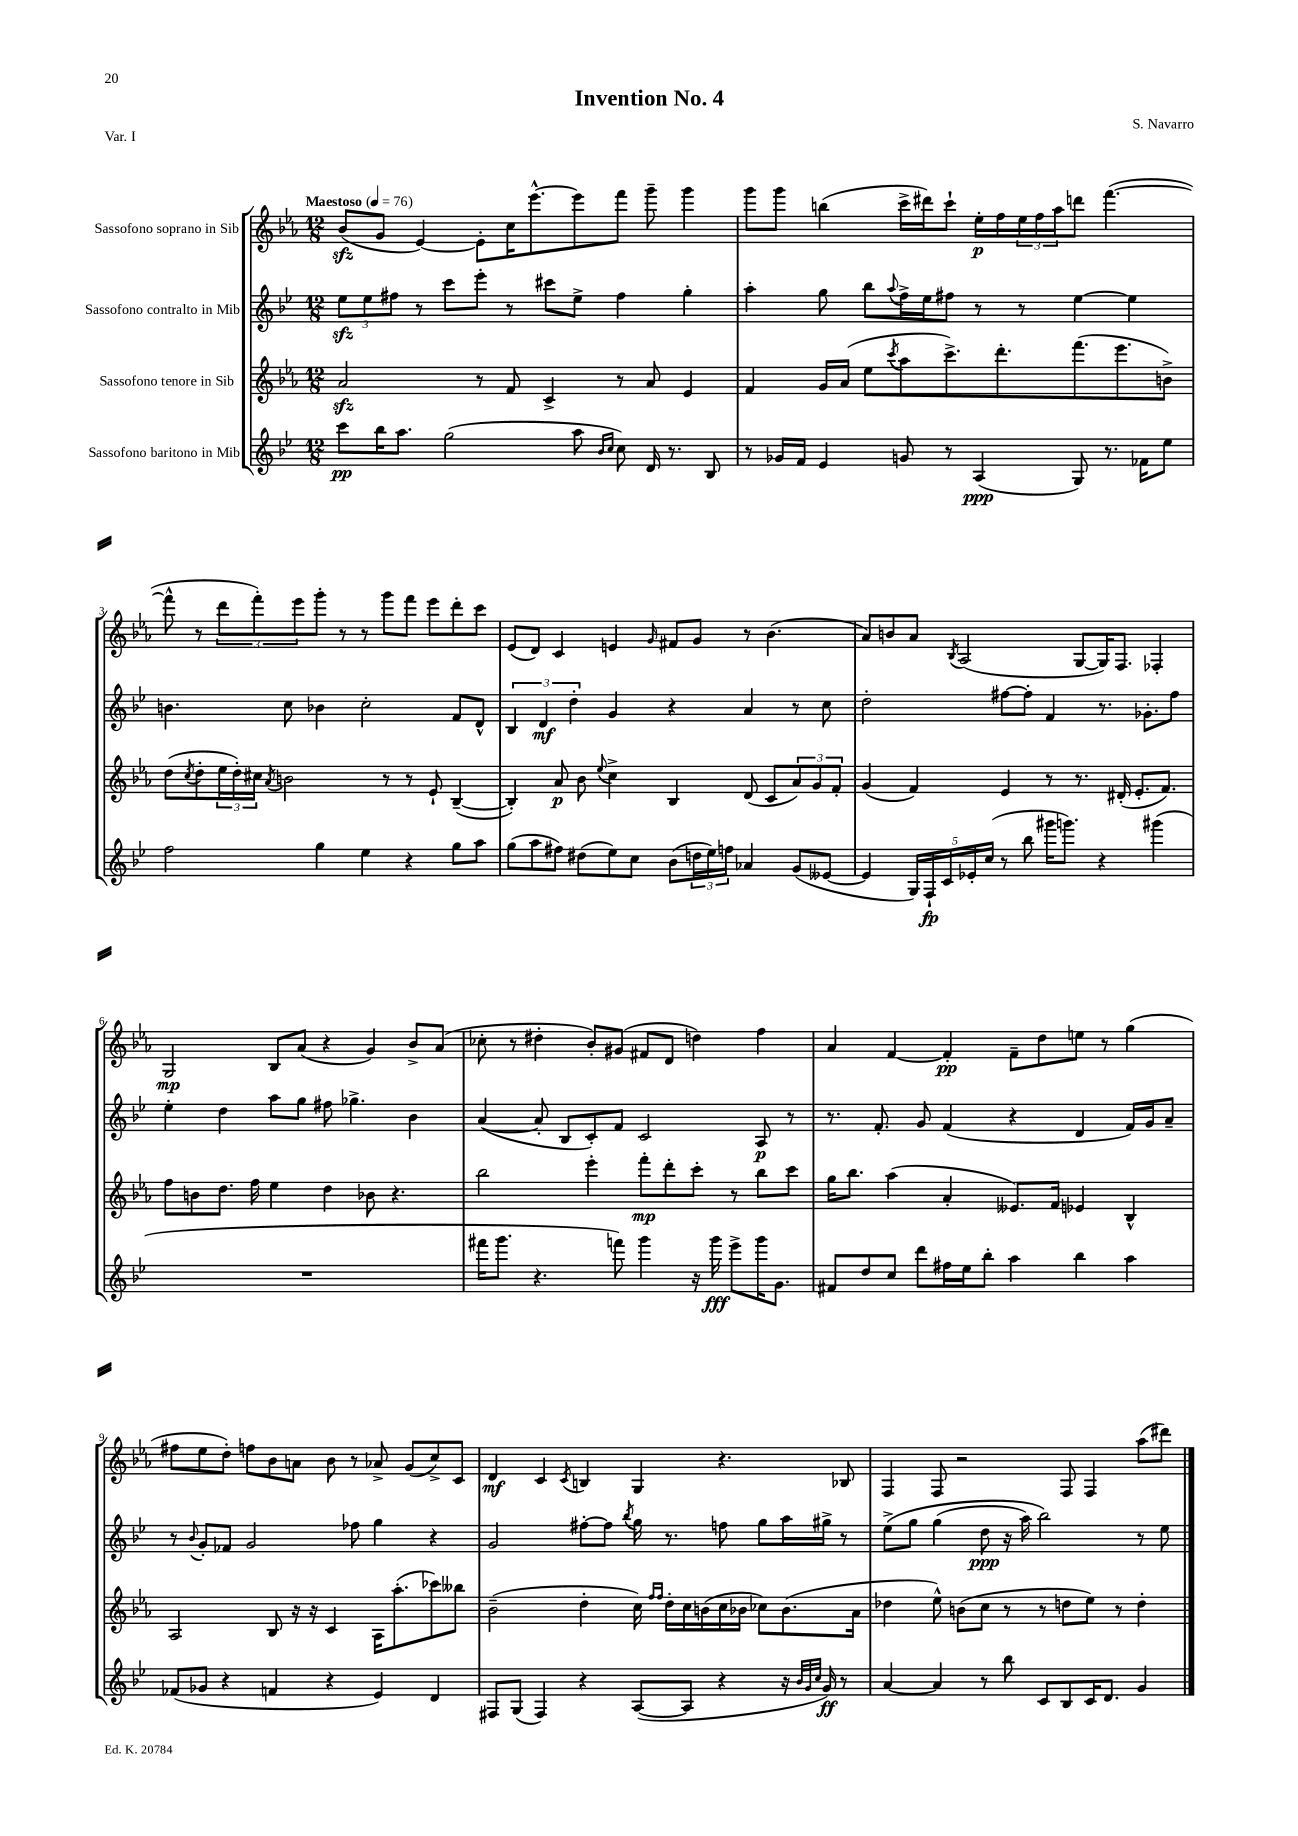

**kern	**kern	**kern	**kern
*staff4	*staff3	*staff2	*staff1
*clefG2	*clefG2	*clefG2	*clefG2
*k[b-e-]	*k[b-e-a-]	*k[b-e-]	*k[b-e-a-]
*M12/8	*M12/8	*M12/8	*M12/8
*MM76	*MM76	*MM76	*MM76
8ccc	2a-	12ee-	(8b-
.	.	12ee-	.
16bb-	.	.	8g
.	.	12ff#	.
8.aa	.	.	.
.	.	8r	[4e-)
(2gg	.	8ccc	.
.	8r	8eee-'	8e-']
.	8f	8r	16cc
.	.	.	[8.eee-^^
.	4c^	8ccc#	.
8aa	.	8ee-^	8eee-]
16qqb-	.	.	.
16qqcc	.	.	.
8cc)	8r	4ff#	8fff
16d	8a-	.	8ggg~
8.r	.	.	.
.	4e-	4gg'	4ggg
8B-	.	.	.
=	=	=	=
8r	4f	4aa'	8ggg
16g-	.	.	8ggg
16f	.	.	.
4e-	16g	8gg	(4bb
.	(16a-	.	.
.	8ee-	8bb-	.
.	8qccc	8qqaa	.
8g	8aa-	16ff^	16ccc^
.	.	16ee-	16ddd#)
8r	8.ccc^)	8ff#	8ccc`
(4A	.	8r	16ee-'
.	8.ddd'	.	16ff
.	.	8r	24ee-
.	.	.	24ff
.	.	.	24aa-
8G)	(8.fff	[4ee-	8ddd
8.r	.	.	([4.fff
.	8.eee-	.	.
.	.	4ee-]	.
16f-	.	.	.
8ee-	8b^)	.	.
=	=	=	=
2ff	(8dd	4.b	8fff^^]
.	8qcc	.	.
.	8dd'	.	8r
.	24ee-	.	12ddd
.	24dd')	.	.
.	24cc#	.	12fff')
.	8qa-	.	.
.	2b	8cc	.
.	.	.	12eee-
4gg	.	4b-	8ggg'
.	.	.	8r
4ee-	.	2cc'	8r
.	8r	.	8ggg
4r	8r	.	8fff
.	8e-`	.	8eee-
8gg	([4B-~	8f	8ddd'
8aa	.	8d^^	8ccc
=	=	=	=
(8gg	4B-'])	6B-	(8e-
8aa	.	.	8d)
.	.	6d	.
8ff#)	8a-	.	4c
.	.	6dd'	.
(8dd#	8b-	.	.
.	8qqee-	.	.
8ee-)	4cc^	4g	4e
8cc	.	.	.
.	.	.	16qqg
(8b-	4B-	4r	8f#
24dd	.	.	8g
24ee-)	.	.	.
24ff	.	.	.
4a-	(8d	4a	8r
.	8c	.	(4.b-
(8g	12a-)	8r	.
.	12g	.	.
[8e--	.	8cc	.
.	12f'	.	.
=	=	=	=
4e--]	(4g	2dd'	8a-)
.	.	.	8b
20G)	4f)	.	8a-
20F`	.	.	.
20c	.	.	.
.	.	.	8qB-
.	.	.	(2A-
20e-'	.	.	.
(20cc	.	.	.
8r	4e-	[8ff#	.
8bb-	.	8ff#']	.
16ggg#	8r	4f	.
8.ggg)	.	.	.
.	8.r	.	[8G
4r	.	8.r	16G])
.	(16d#'	.	8.F
.	8.e-'	.	.
.	.	8.g-'	.
(4ggg#	.	.	4F-'
.	8.f)	.	.
.	.	8ff#	.
=	=	=	=
1.r	8ff	4ee-'	2G
.	8b	.	.
.	8.dd	4dd	.
.	16ff	.	.
.	4ee-	8aa	8B-
.	.	8gg	(8a-
.	4dd	8ff#	4r
.	.	4.gg-^	.
.	8b-	.	4g)
.	4.r	.	.
.	.	4b-	8b-^
.	.	.	(8a-
=	=	=	=
16fff#	2bb-	([4a	8cc-'
8.ggg	.	.	.
.	.	.	8r
4.r	.	8a']	4dd#'
.	.	8B-	.
.	4eee-'	8c')	8b-')
8fff)	.	8f	(8g#
4ggg	8fff'	2c	8f#
.	8ddd'	.	8d
16r	8ccc'	.	4dd)
16ggg	.	.	.
8eee-^	8r	.	.
16ggg	8bb-	8A	4ff
8.g	.	.	.
.	8ccc	8r	.
=	=	=	=
8f#	16gg	8.r	4a-
.	8.bb-	.	.
8dd	.	.	.
.	.	8.f'	.
8cc	(4aa-	.	[4f
8ddd	.	8g	.
16ff#	4a-'	(4f	4f']
16ee-	.	.	.
8bb-'	.	.	.
4aa	8.e--)	4r	8f~
.	.	.	8dd
.	16f	.	.
4bb-	4e-	4d	8ee
.	.	.	8r
4aa	4B-^^	16f)	(4gg
.	.	16g	.
.	.	8a~	.
=	=	=	=
(8f-	2A-	8r	8ff#
.	.	8qqb-	.
8g-	.	8g'	8ee-
4r	.	8f-	8dd')
.	.	2g	8ff
4f	8B-	.	8b-
.	16r	.	8a
.	16r	.	.
4r	4c	.	8b-
.	.	8ff-	8r
4e-)	16A-	4gg	8a-^
.	(8.aa-'	.	.
.	.	.	(8g
4d	8ccc-)	4r	8cc^)
.	8bb--	.	8c
=	=	=	=
8F#	(2b-~	2g	4d
(8G	.	.	.
4F#)	.	.	4c
.	.	.	8qc
4r	4dd'	[8ff#'	4B
.	.	8ff#]	.
.	.	8qbb-	.
([8A	16cc)	16gg	4G
.	16qqff	.	.
.	16qqff	.	.
.	16dd'	8.r	.
8A]	16cc	.	.
.	(16b	.	.
4r	16cc	8ff	4.r
.	16b-	.	.
.	8cc-)	8gg	.
16r	(8.b-	16aa	.
32qqb-	.	.	.
32qqg	.	.	.
32qqcc	.	.	.
16g)	.	16gg#^	.
8r	.	8r	8B-
.	16a-	.	.
=	=	=	=
[4a	4dd-	&(8ee-^	4F
.	.	8gg	.
4a]	8ee-^^)	(4gg	8F
.	(8b	.	2r
8r	8cc	8dd	.
8bb-	8r	16r	.
.	.	16aa)	.
8c	8r	2bb-&)	.
8B-	8dd	.	8F
16c	8ee-)	.	4F
8.d	.	.	.
.	8r	.	.
4g	4dd'	8r	(8aa-
.	.	8ee-	8ddd#)
==	==	==	==
*-	*-	*-	*-
